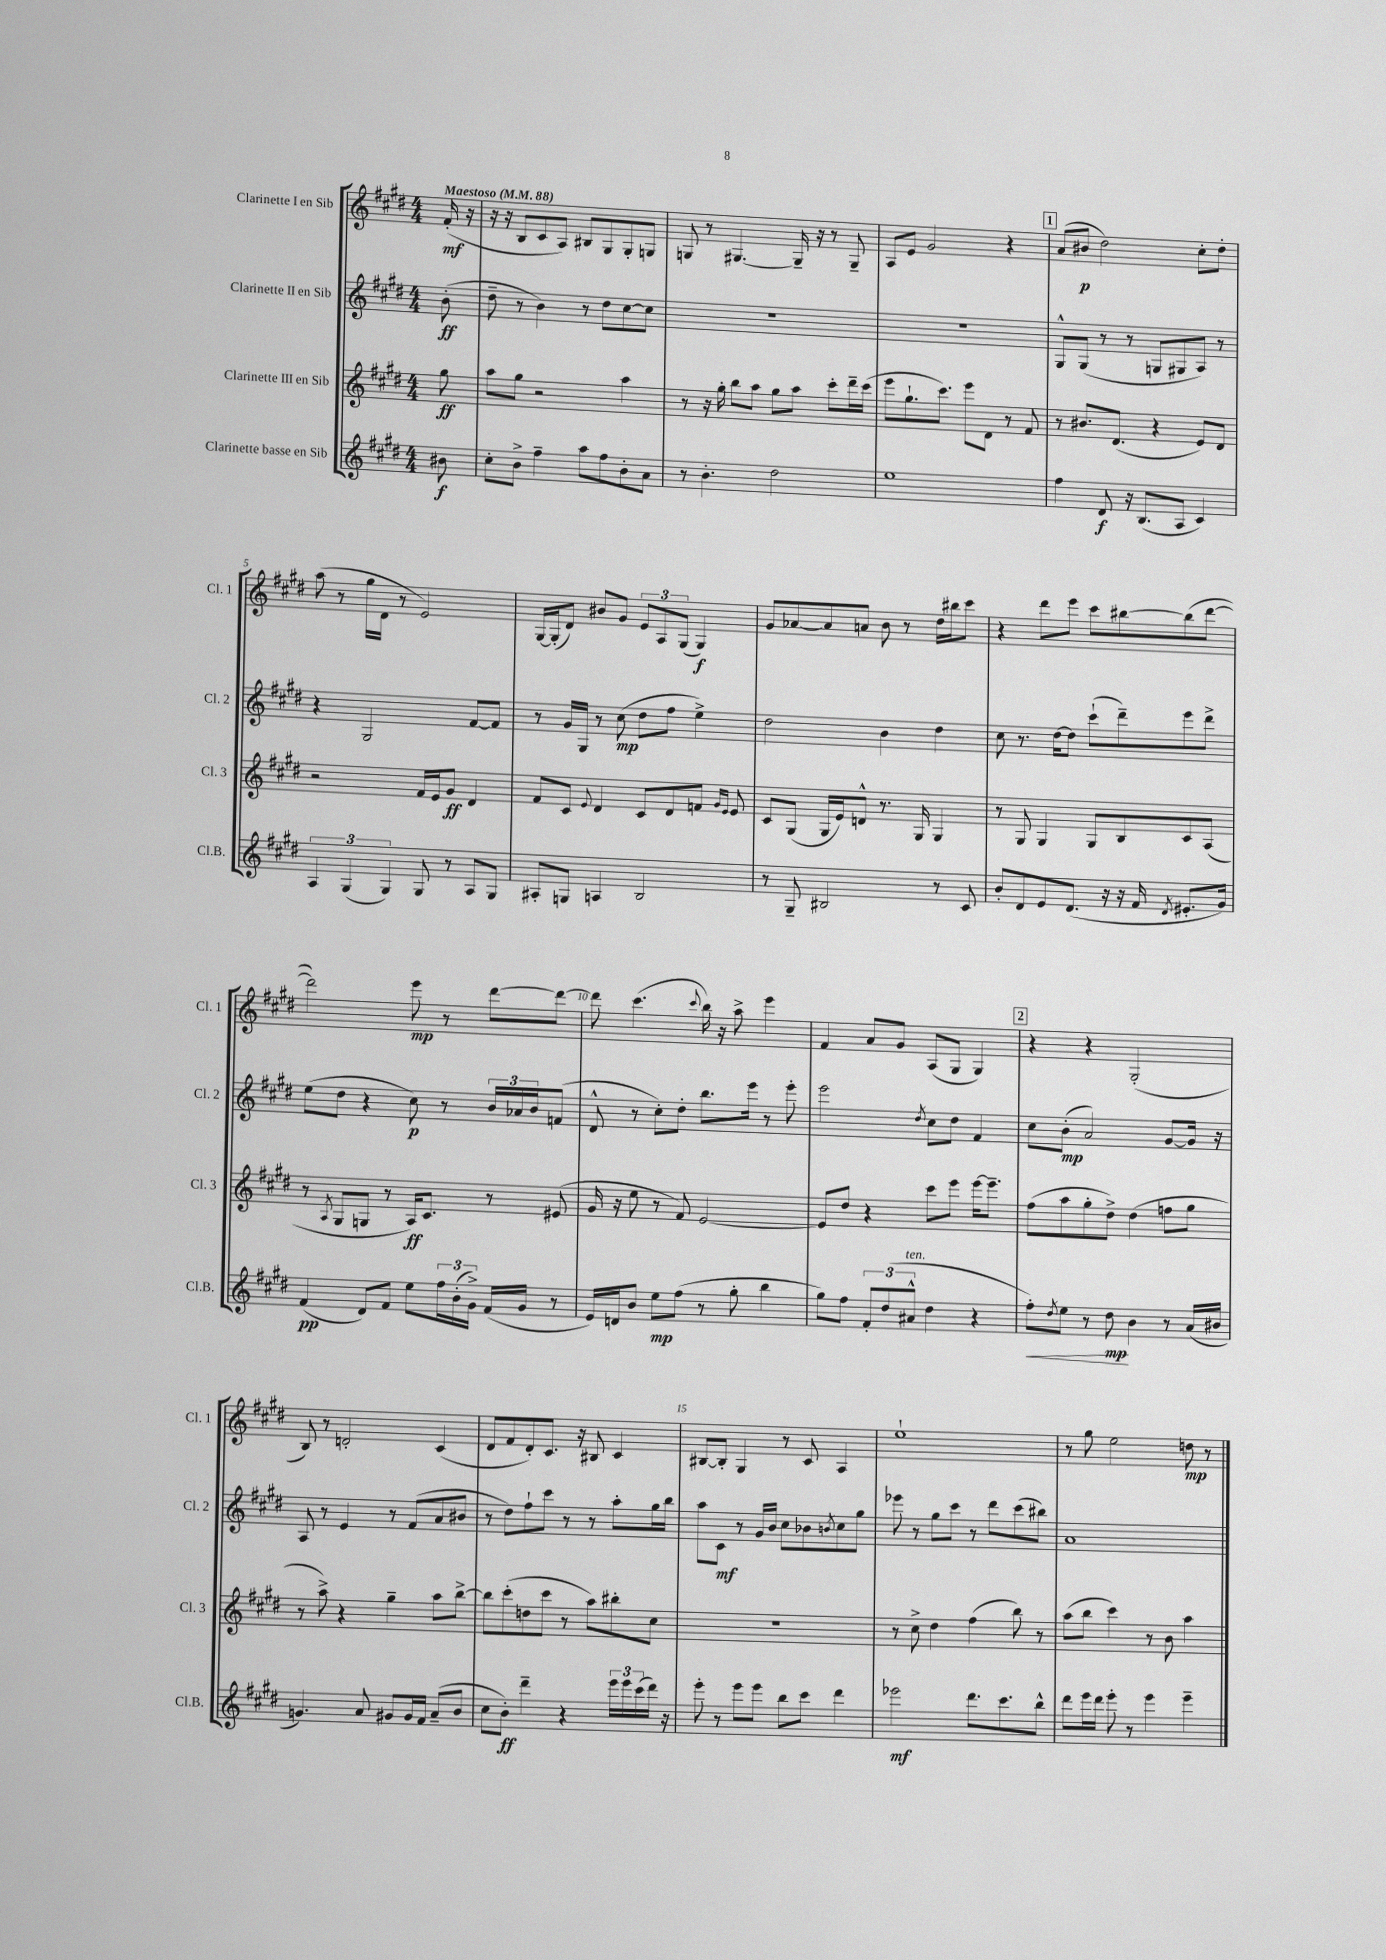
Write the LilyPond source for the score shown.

<<
\new StaffGroup <<
\new Staff = "s0" \with { instrumentName = "Clarinette I en Sib" shortInstrumentName = "Cl. 1" } {
    \clef treble \key e \major \numericTimeSignature \time 4/4 \partial 8 \tempo "Maestoso" 4 = 88
    fis'16-.\mf( r16 |
    r16 r16 b8 cis'8 a8) bis8 gis8 gis8-. g8 |
    g8 r8 gis4.~ gis16-- r16 r8 gis8-- |
    a8 e'8 gis'2 r4 |
    \mark \markup { \box "1" } a'8( bis'8\p dis''2) cis''8-. dis''8-. |
    a''8( r8 gis''16 dis'16 r8 e'2) |
    gis16~ gis16-.( dis'8) bis'8 gis'8 \tuplet 3/2 { e'8 a8 gis8( } gis4\f) |
    gis'8 aes'8~ aes'8 a'8 b'8 r8 dis''16 bis''16 cis'''8 |
    r4 dis'''8 e'''8 cis'''8 bis''8~ bis''8( dis'''8~ |
    dis'''2) e'''8\mp r8 dis'''8~ dis'''8~ |
    dis'''8 cis'''4.( \appoggiatura { cis'''8 } b''16) r16 a''8-> e'''4 |
    fis'4 a'8 gis'8 a8( gis8 gis4) |
    \mark \markup { \box "2" } r4 r4 gis2-.( |
    b8) r8 d'2-. cis'4( |
    dis'8 fis'8 dis'8-.) cis'8. r16 bis8 cis'4 |
    bis8~ bis8-. gis4 r8 cis'8 a4 |
    e''1-! |
    r8 gis''8 e''2 d''8\mp r8 \bar "|." |
}
\new Staff = "s1" \with { instrumentName = "Clarinette II en Sib" shortInstrumentName = "Cl. 2" } {
    \clef treble \key e \major \numericTimeSignature \time 4/4 \partial 8
    b'8-.\ff( |
    dis''8-- r8 b'4) r8 dis''8 cis''8~ cis''8 |
    R1 |
    R1 |
    \mark \markup { \box "1" } gis8-^ gis8( r8 r8 g8 gis8 a8) r8 |
    r4 gis2 fis'8~ fis'8 |
    r8 gis'16 gis16 r8 cis''8\mp( dis''8 fis''8 e''4->) |
    dis''2 b'4 dis''4 |
    cis''8 r8. dis''16~ dis''8 cis'''8-!( dis'''8--) e'''8 dis'''8-> |
    e''8( dis''8 r4 cis''8\p) r8 \tuplet 3/2 { b'16 aes'16 b'16 } f'8( |
    dis'8-^ r8 cis''8-.) dis''8-. b''8. e'''16 r8 e'''8-. |
    e'''2 \acciaccatura { dis''8 } cis''8 dis''8 fis'4 |
    \mark \markup { \box "2" } cis''8 b'8-.\mp( a'2) gis'8~ gis'16 r16 |
    a8 r8 e'4 r8 fis'8( a'8 bis'8 |
    r8 dis''8) fis''8-! cis'''8 r8 r8 a''8-. gis''16 b''16 |
    a''8 cis'8\mf r8 gis'16 b'16 cis''8 bes'8 \acciaccatura { b'8 } cis''8 gis''8 |
    ees'''8 r8 gis''8 cis'''8 r8 dis'''8 cis'''8( bis''8) |
    a'1 \bar "|." |
}
\new Staff = "s2" \with { instrumentName = "Clarinette III en Sib" shortInstrumentName = "Cl. 3" } {
    \clef treble \key e \major \numericTimeSignature \time 4/4 \partial 8
    gis''8\ff |
    a''8 gis''8 r2 a''4 |
    r8 r16 gis''16-. b''8 a''8 gis''8 a''8 cis'''8-. dis'''16-- cis'''16( |
    e'''8 gis''8.-! cis'''8.) e'''8 dis'8 r8 fis'8 |
    \mark \markup { \box "1" } r8 bis'8. dis'8.( r4 e'8) dis'8 |
    r2 fis'16 e'16 gis'8\ff dis'4 |
    fis'8 cis'8 \appoggiatura { e'8 } dis'4 cis'8 dis'8 f'8 \grace { gis'16 e'16 } e'8 |
    cis'8 gis8( gis16 e'16) d'8-^ r8. gis16 gis4 |
    r8 gis8 gis4 gis8 b8 cis'8 a8( |
    r8 \acciaccatura { a8 } gis8 g8 r8 a16\ff) cis'8. r8 eis'8( |
    gis'16 r16 e''8 r8 fis'8) e'2~ |
    e'8 dis''8 r4 cis'''8 e'''8 e'''16~ e'''8.-- |
    \mark \markup { \box "2" } fis''8( a''8 gis''8-. dis''8->) dis''4( f''8 gis''8 |
    r8 a''8->) r4 gis''4-- a''8 b''8~-> |
    b''8 cis'''8-.( d''8 cis'''8 r8 a''8) bis''8-. cis''8 |
    R1 |
    r8 cis''8-> dis''4 fis''4( b''8) r8 |
    a''8( b''8 cis'''4) r8 b'8 a''4 \bar "|." |
}
\new Staff = "s3" \with { instrumentName = "Clarinette basse en Sib" shortInstrumentName = "Cl.B." } {
    \clef treble \key e \major \numericTimeSignature \time 4/4 \partial 8
    bis'8\f |
    cis''8-. b'8-> fis''4-- a''8 fis''8 b'8-. a'8 |
    r8 b'4.-. dis''2 |
    e''1 |
    \mark \markup { \box "1" } fis''4 dis'8\f r16 b8.( a8 cis'4) |
    \tuplet 3/2 { a4 gis4( gis4) } gis8 r8 a8 gis8 |
    ais8-. g8 a4 b2 |
    r8 gis8-- bis2 r8 cis'8 |
    b'8-. dis'8 e'8 dis'8.( r16 r16 fis'16 \acciaccatura { dis'8 } eis'8.-. gis'16) |
    fis'4\pp( dis'8) fis'8 e''8 \tuplet 3/2 { fis''16 b'16-.( gis'16->) } fis'16( gis'16 r8 |
    e'16) d'16 b'8 e''8\mp fis''8( r8 gis''8-. b''4 |
    gis''8) fis''8 \tuplet 3/2 { fis'8-. dis''8( ais'8-^^\markup { \italic "ten." } } dis''4 r4 |
    \mark \markup { \box "2" } fis''8-.\<) \acciaccatura { dis''8 } e''8 r8 dis''8\mp\! b'4 r8 a'16( bis'16 |
    g'4.) a'8 gis'8 gis'16 fis'16 a'8--( b'8 |
    cis''8 b'8-.\ff) dis'''4-- r4 \tuplet 3/2 { e'''16 e'''16 cis'''16( } dis'''16) r16 |
    e'''8-. r8 e'''8 e'''8 b''8 cis'''8 dis'''4 |
    ees'''2\mf dis'''8. cis'''8. b''8-^ |
    dis'''8 e'''16 dis'''16 e'''8-. r8 e'''4 e'''4-- \bar "|." |
}
>>
>>
\layout { \context { \Score \override BarNumber.break-visibility = ##(#f #t #t) barNumberVisibility = #(every-nth-bar-number-visible 5) } }
